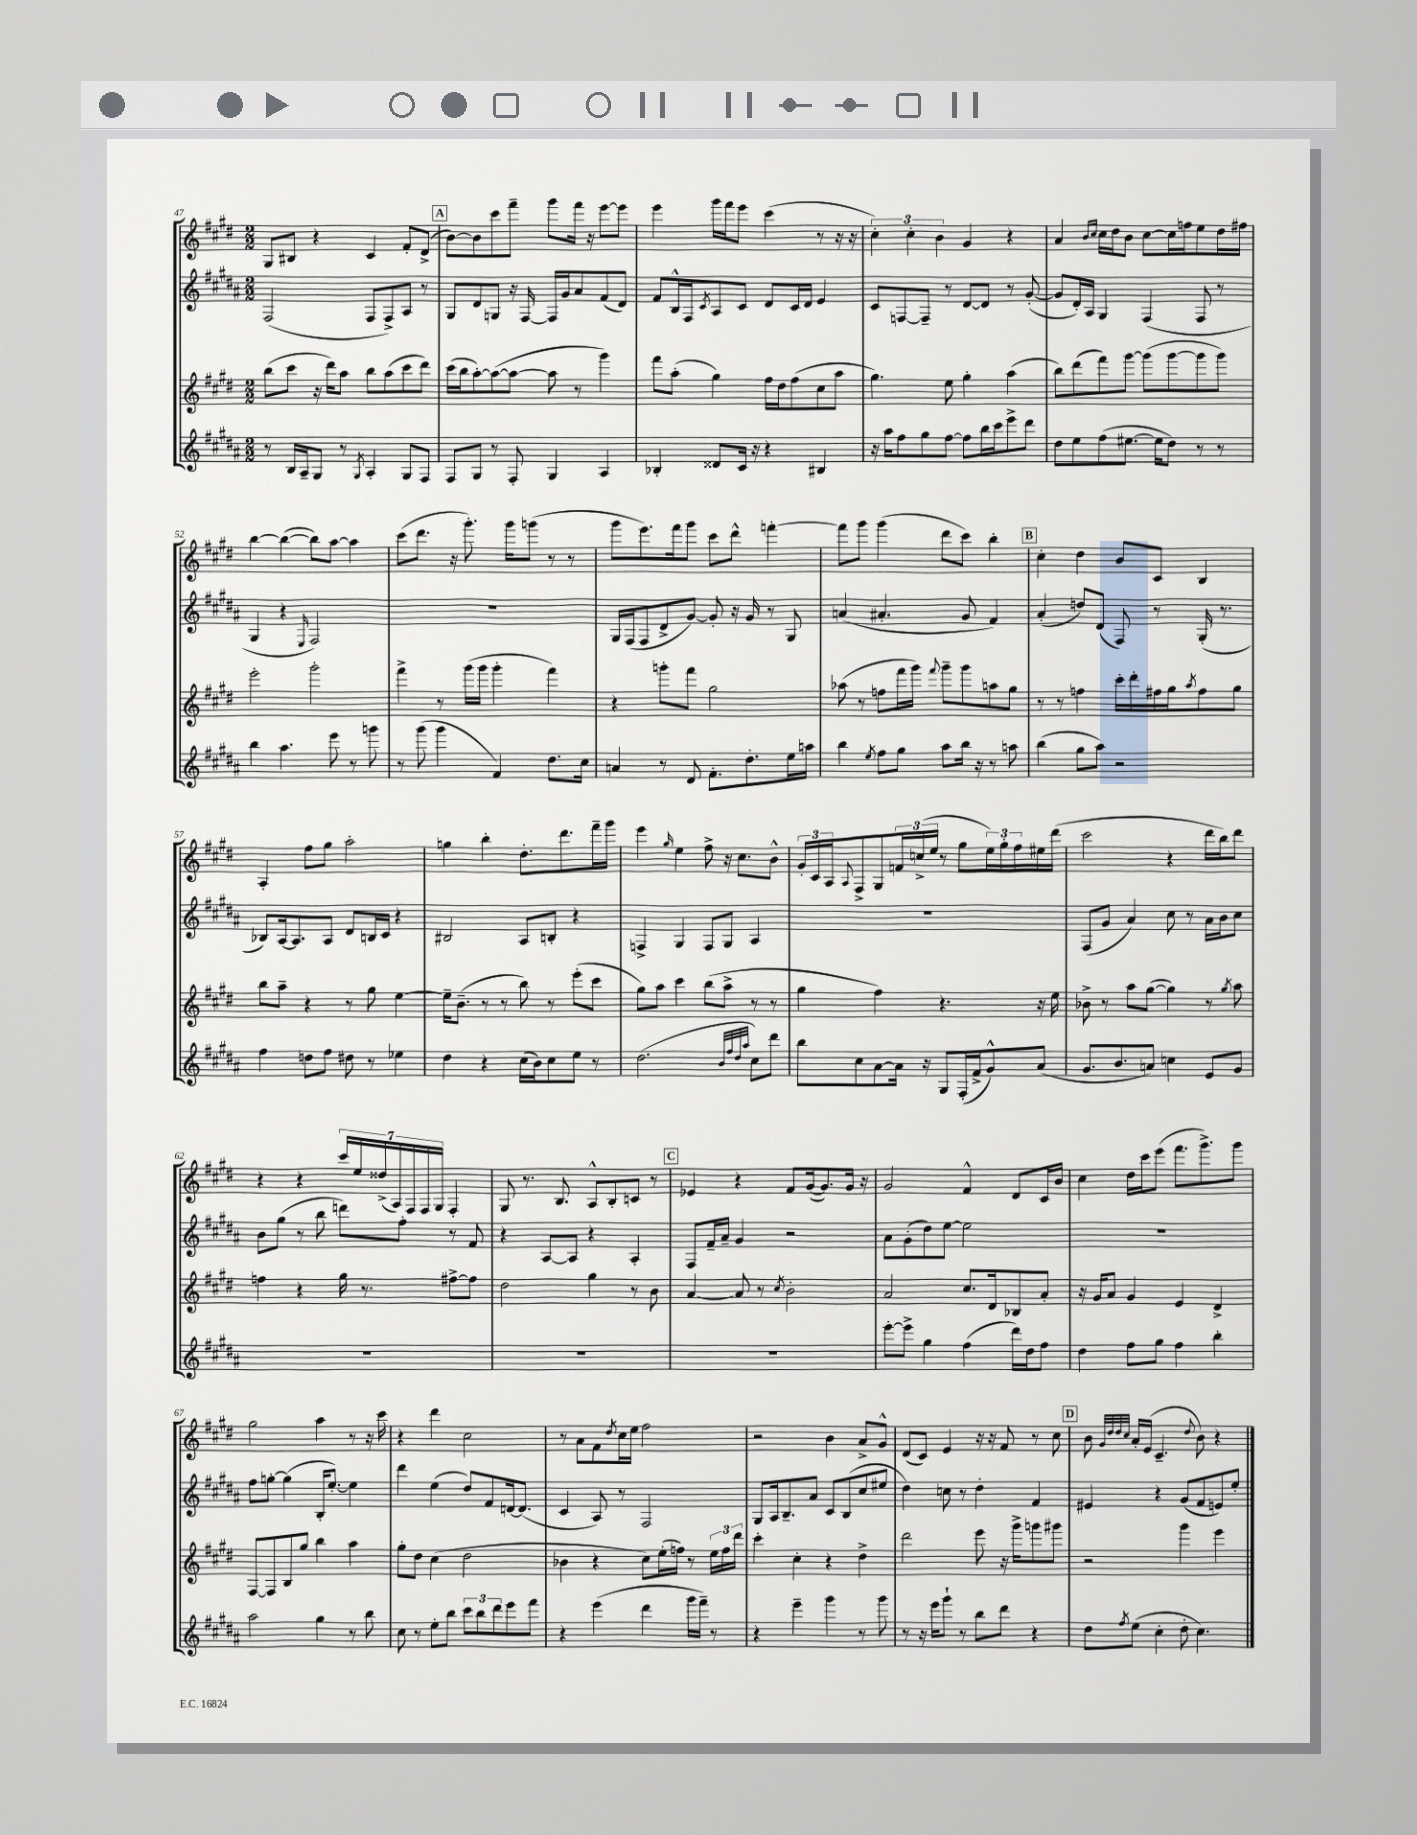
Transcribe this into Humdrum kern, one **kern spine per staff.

**kern	**kern	**kern	**kern
*part4	*part3	*part2	*part1
*staff4	*staff3	*staff2	*staff1
*clefG2	*clefG2	*clefG2	*clefG2
*k[f#c#g#d#a#]	*k[f#c#g#d#]	*k[f#c#g#d#a#]	*k[f#c#g#d#]
*M2/2	*M2/2	*M2/2	*M2/2
=47	=47	=47	=47
8r	(8bb\L	(2F#/	8G#/L
16B/LL	8ccc#\J	.	8B#X/J
16A#~/J	.	.	.
8G#/J	16r	.	4r
.	16ddd#\KL)	.	.
8r	8aa\J	.	.
8qG#/	.	.	.
4A#'/	8bb\L	8F#/L	4c#/
.	(8aa\	8F#^/)	.
8G#/L	8ccc#\	8A#/J	8f#'/L
8F#/J	8ddd#\J)	8r	(8d#^/J
!!LO:REH:place=s1:t=A
=48	=48	=48	=48
8F#/L	(16ccc#\LL	8G#/L	[8b\L)
.	16bb\J	.	.
8G#/J	[8aa'\)	8d#/	8b\]
8r	(8aa\_	8Gn/J	8ccc#\
8F#'/	8aa\J_	16r	8fff#~\J
.	.	[16F#/	.
4G#/	8aa\]	16F#/LL]	8ggg#\L
.	.	16g#/J	.
.	8r	8a#/	16fff#\Jk
.	.	.	16r
4A#/	4ggg#\)	(8f#/	[8eee\L
.	.	8d#/J)	8eee\J]
=49	=49	=49	=49
4B-X'/	8fff#\L	8f#/L	4eee\
.	(8aa'\J	16B^^/L	.
.	.	16F#/J	.
.	.	8qc#/	.
8d##X/L	4gg#\)	8A#/	16ggg#\LL
.	.	.	16fff#\J
16c#/Jk	.	8c#/J	8eee\J
16r	.	.	.
4r	16ff#\LL	8d#/L	(4ccc#\
.	16dd#\J	.	.
.	(8ff#\	16c#/L	.
.	.	16d#/JJ	.
4B#X/	8cc#\	4e/	8r
.	8aa\J	.	16r
.	.	.	16r
=50	=50	=50	=50
16r	4.gg#\)	8c#/L	6cc#'\)
16aa#\KL	.	.	.
8ff#\	.	[8Fn/	.
.	.	.	6cc#'\
8gg#\	.	8F~/J]	.
.	.	.	6b\
[8ff#\J	8ee\	8r	.
8ff#\L]	4gg#'\	[8d#/L	4g#/
16bb\L	.	8d#/J]	.
16ccc#\J	.	.	.
8eee^\	(4aa\	8r	4r
8ddd#\J	.	([8g#'/	.
=51	=51	=51	=51
8dd#\L	8bb\L)	8g#/L]	4a/
8ee\	(8ddd#\	16d#'/L)	.
.	.	16A#/JJ	.
.	.	.	16qqb/LL
.	.	.	16qqcc#/JJ
(8ff#\	8fff#\)	4G#/	16cc#\LL
.	.	.	16dd#\J
[8.ee#X\J	[8ggg#\J	.	8b\J
.	(8ggg#\L]	(4F#/	[8cc#\L
16ee#\KL]	.	.	.
8dd#\J)	[8ggg#\	.	16cc#\L]
.	.	.	16ffn\J
8r	8ggg#\]	8F#/	8ee\
8r	8ggg#\J)	8r	16dd#\L
.	.	.	16ff#X\JJ
!!LO:LB:g=z
=52	=52	=52	=52
4bb\	2eee'\	4G#/	[4bb\
4.aa#\	.	4r	(4bb\_
.	.	16qqE/	.
.	2ggg#'\	2F#/)	8bb\L])
8eee\	.	.	[8aa\J
8r	.	.	4aa\]
8gggn\	.	.	.
=53	=53	=53	=53
8r	4fff#^\	1r	(8ccc#\L
(8ggg#\	.	.	8.ddd#\J
4ggg#\	8r	.	.
.	.	.	16r
.	(16ggg#\LL	.	8.ggg#'\)
.	16ggg#\JJ	.	.
4f#/)	4ggg#'\	.	.
.	.	.	16ggg#\KL
.	.	.	(8gggn\J
8.dd#\L	4fff#\)	.	8r
.	.	.	8r
16cc#\Jk	.	.	.
=54	=54	=54	=54
4an/	4r	16G#/LL	8ggg#\L
.	.	(16F#/J	.
.	.	8F#/	8.eee\)
8r	8gggn'\L	8d#^/	.
.	.	.	16fff#\k
8d#/	8fff#\J	[8g#/J)	8ggg#\J
8.f#'\L	2gg#\	8g#'/]	8ccc#\L
.	.	16r	8ddd#^^\J
8.dd#'\	.	16g#/	.
.	.	8r	[4fffn'\
16ee\L	.	8G#/	.
16aan\JJ	.	.	.
=55	=55	=55	=55
4bb\	(8aa-X\	(4an/	8fff\L]
.	8r	.	8ggg#\J
8qee/	.	.	.
8ff#\L	8ffn\L	4.a#X'/	(4ggg#\
8gg#\J	16fff#\L	.	.
.	16ggg#\JJ)	.	.
.	8qqfff#/	.	.
8aa#\L	8ggg#~\L	.	8ddd#\L
16bb\Jk	8ggg#\	8g#/	8ccc#\J)
16r	.	.	.
8r	8aan\	4f#/)	4bb'\
8aan\	8gg#\J	.	.
!!LO:REH:place=s1:t=B
=56	=56	=56	=56
(4bb\	8r	(4a#'/	4cc#'\
.	8r	.	.
8gg#\L	4ffn\	8ddn/L)	4dd#\
8aa#\J)	.	(8d#/J	.
2r	16ccc#'\LL	8F#/)	8b/L
.	16ddd#'\	.	.
.	16ff#X\	8r	8c#/J
.	16gg#\J	.	.
.	8qaa/	.	.
.	8ff#\	(16G#'/	4B/
.	.	8.r	.
.	8gg#\J	.	.
!!LO:LB:g=z
=57	=57	=57	=57
4ff#\	8bb\L	8B-X/L)	4A'/
.	8aa~\J	[16A#/k	.
.	.	8.A#/]	.
8ddn\L	4r	.	8ff#\L
8ff#\J	.	8A#/J	8gg#\J
8dd#X\	8r	8d#/L	2aa'\
8r	8gg#\	16Bn/L	.
.	.	16c#/JJ	.
4ee-X\	[4ee\	4r	.
=58	=58	=58	=58
4dd#\	16ee~\KL]	2B#X/	4ggn\
.	(8.b~\J	.	.
4r	8r	.	4bb'\
.	8r	.	.
(16cc#\LL	8bb\)	8A#/L	8.dd#'\L
16b\J)	.	.	.
8cc#\	8r	8Bn'/J	.
.	.	.	8.ddd#\
8ee\J	(8eee'\L	4r	.
8r	8ccc#\J	.	16fff#~\L
.	.	.	16ggg#\JJ
=59	=59	=59	=59
(2.dd#\	8gg#\L)	4Fn^/	4eee\
.	8aa\J	.	.
.	.	.	16qqgg#/
.	4ccc#\	4G#/	4ee\
.	(8bb\L	8F/L	8ff#^\
.	8aa^\J	8G#/J	16r
.	.	.	8.cc#\L
32qqb/LLL	.	.	.
32qqff#/	.	.	.
32qqdd#/	.	.	.
32qqaa#/JJJ	.	.	.
8cc#\L)	8r	4A#/	.
8ddd#\J	8r	.	8b^^\J
=60	=60	=60	=60
8bb\L	4gg#\	1r	24g#'/LL
.	.	.	24c#/
.	.	.	24A/J
.	.	.	8qqA/
8cc#\	.	.	8F#^/
[8a#\	4ff#\)	.	8G#/
16a#\Jk]	.	.	24fn/L
.	.	.	(24ccn^/
16r	.	.	.
.	.	.	24ee/JJ
8G#/L	4.r	.	8r
(16F#'/L	.	.	8gg#\L
16f#^/J	.	.	.
8g#^^/)	.	.	24ee\L)
.	.	.	24gg#'\
.	.	.	24ff#\
(8a#/J	16r	.	16ee#X\
.	16ee\	.	(16ddd#\JJ
=61	=61	=61	=61
8.g#/L	8b-X^\	(8F#/L	2ccc#\
.	8r	8g#/J	.
8.b/	.	.	.
.	8aa\L	4a#/)	.
8an/J)	([8gg#\J	.	.
4ccn\	4gg#\])	8cc#\	4r
.	.	8r	.
8e/L	8r	16a#\LL	16ddd#\LL
.	.	16b\J	16bb\J)
.	8qgg#/	.	.
8g#/J	8aa\	8cc#\J	8ddd#\J
!!LO:LB:g=z
=62	=62	=62	=62
1r	4ffn\	8b\L	4r
.	.	(8gg#\J	.
.	4r	8r	4r
.	.	8bb\	.
.	16gg#\	8dddn\L)	28ccc#/LL
.	.	.	28ee/
.	8.r	.	.
.	.	.	(28dd##X^/
.	.	.	28A/)
.	.	8ff#'\J	.
.	.	.	28F#/
.	.	.	28F#/
.	.	.	28G#/JJ
.	[8ff#X^\L	8r	4F#'/
.	8ff#\J]	8f#/	.
=63	=63	=63	=63
1r	2dd#\	4r	8G#/
.	.	.	8.r
.	.	[8A#/L	.
.	.	.	8.B/
.	.	8A#/J]	.
.	4gg#\	4r	8A^^/L
.	.	.	8B'/
.	8r	4A#'/	8cn/J
.	8b\	.	8r
!!LO:REH:place=s1:t=C
=64	=64	=64	=64
1r	[4a/	8F#/L	4e-X/
.	.	16f#~/L	.
.	.	16a#~/JJ	.
.	8a/]	4g#/	4r
.	8r	.	.
.	8qcc#/	.	.
.	2b'\	2r	8f#/L
.	.	.	([16g#/k
.	.	.	8.g#/])
.	.	.	16g#/Jk
.	.	.	16r
=65	=65	=65	=65
[8eee'\L	2a/	8a#\L	2g#/
8eee^\J]	.	(8g#'\	.
4gg#\	.	8dd#\)	.
.	.	[8ee\J	.
(4ff#\	8.cc#/L	2ee\]	4f#^^/
.	16d#/k	.	.
16ddd#\LL)	8B-X/	.	8d#/L
16dd#\J	.	.	.
8ff#\J	8a'/J	.	16c#/L
.	.	.	16b/JJ
=66	=66	=66	=66
4dd#\	16r	1r	4cc#\
.	16g#/KL	.	.
.	8a/J	.	.
8ff#\L	4g#/	.	16dd#\LL
.	.	.	16ccc#\J
8gg#\J	.	.	(8eee\J
4ff#\	4e/	.	8.fff#\L
.	.	.	8.ggg#^\)
4bb'\	4d#^/	.	.
.	.	.	8ggg#\J
!!LO:LB:g=z
=67	=67	=67	=67
2aa#\	[8F#/L	8ff#\L	2gg#\
.	8F#/]	[8ggn'\J	.
.	8B/	(4gg\]	.
.	8gg#/J	.	.
4gg#\	4bb\	16B'/KL	4aa\
.	.	[8.ee'/J)	.
8r	4aa\	4ee\]	8r
8bb\	.	.	16r
.	.	.	16ccc#\
=68	=68	=68	=68
8cc#\	8gg#'\L	4ddd#\	4r
8r	8dd#\J	.	.
8ee'\L	(4cc#\	(4ee\	4ddd#\
8bb\J	.	.	.
12ccc#\L	2dd#\	8dd#/L)	2cc#\
12bb\	.	.	.
.	.	8f#/	.
12ddd#\	.	.	.
8eee\	.	[16dn/k	.
.	.	(8.d/J]	.
8fff#\J	.	.	.
=69	=69	=69	=69
4r	4b-X\	4c#/	8r
.	.	.	8a\L
(4eee\	4r	8A#/)	8f#\
.	.	.	8qdd#/
.	.	8r	16cc#\L
.	.	.	16ee\JJ
4ddd#\	8cc#\L)	2F#/	2ff#\
.	(16ee'\L	.	.
.	16ffn\JJ)	.	.
16ggg#\LL	8r	.	.
16fff#~\JJ)	.	.	.
8r	24ee\LL	.	.
.	24ff\	.	.
.	24ddd#\JJ	.	.
=70	=70	=70	=70
4r	4ccc#'\	8G#/L	2r
.	.	16A#/k	.
.	.	8.B~/	.
4eee~\	4cc#'\	.	.
.	.	8a#/J	.
4ggg#\	4r	8c#/L	4b\
.	.	(8B/	.
8r	4dd#^\	8cc#/	8a^/L
8ggg#\	.	8ee#X/J	8g#^^/J
=71	=71	=71	=71
8r	2ddd#\	4dd#\)	(8d#/L
16r	.	.	8c#/J)
16eee\KL	.	.	.
8ggg#`\J	.	8ccn\	4e/
8r	.	8r	.
8bb\L	8eee\	4dd#'\	16r
.	.	.	16r
8ddd#\J	16r	.	8f#/
.	16ggg#^\KL	.	.
4r	8gggn\	4f#/	8r
.	8ggg#X\J	.	8cc#\
!!LO:REH:place=s1:t=D
=72	=72	=72	=72
8dd#\L	2r	4e#X/	8b\
.	.	.	32qqg#/LLL
.	.	.	32qqdd#/
.	.	.	32qqdd#/
8qff#/	.	.	32qqcc#/JJJ
(8ee\J	.	.	16a'/LL
.	.	.	(16e/JJ
4cc#'\	.	4r	4.c#~/
8dd#'\	4ggg#\	(8g#/L	.
.	.	.	8qqdd#/
4.cc#\)	.	8f#/	8b\)
.	4eee\	8en/)	4r
.	.	8ee'/J	.
==	==	==	==
*-	*-	*-	*-
